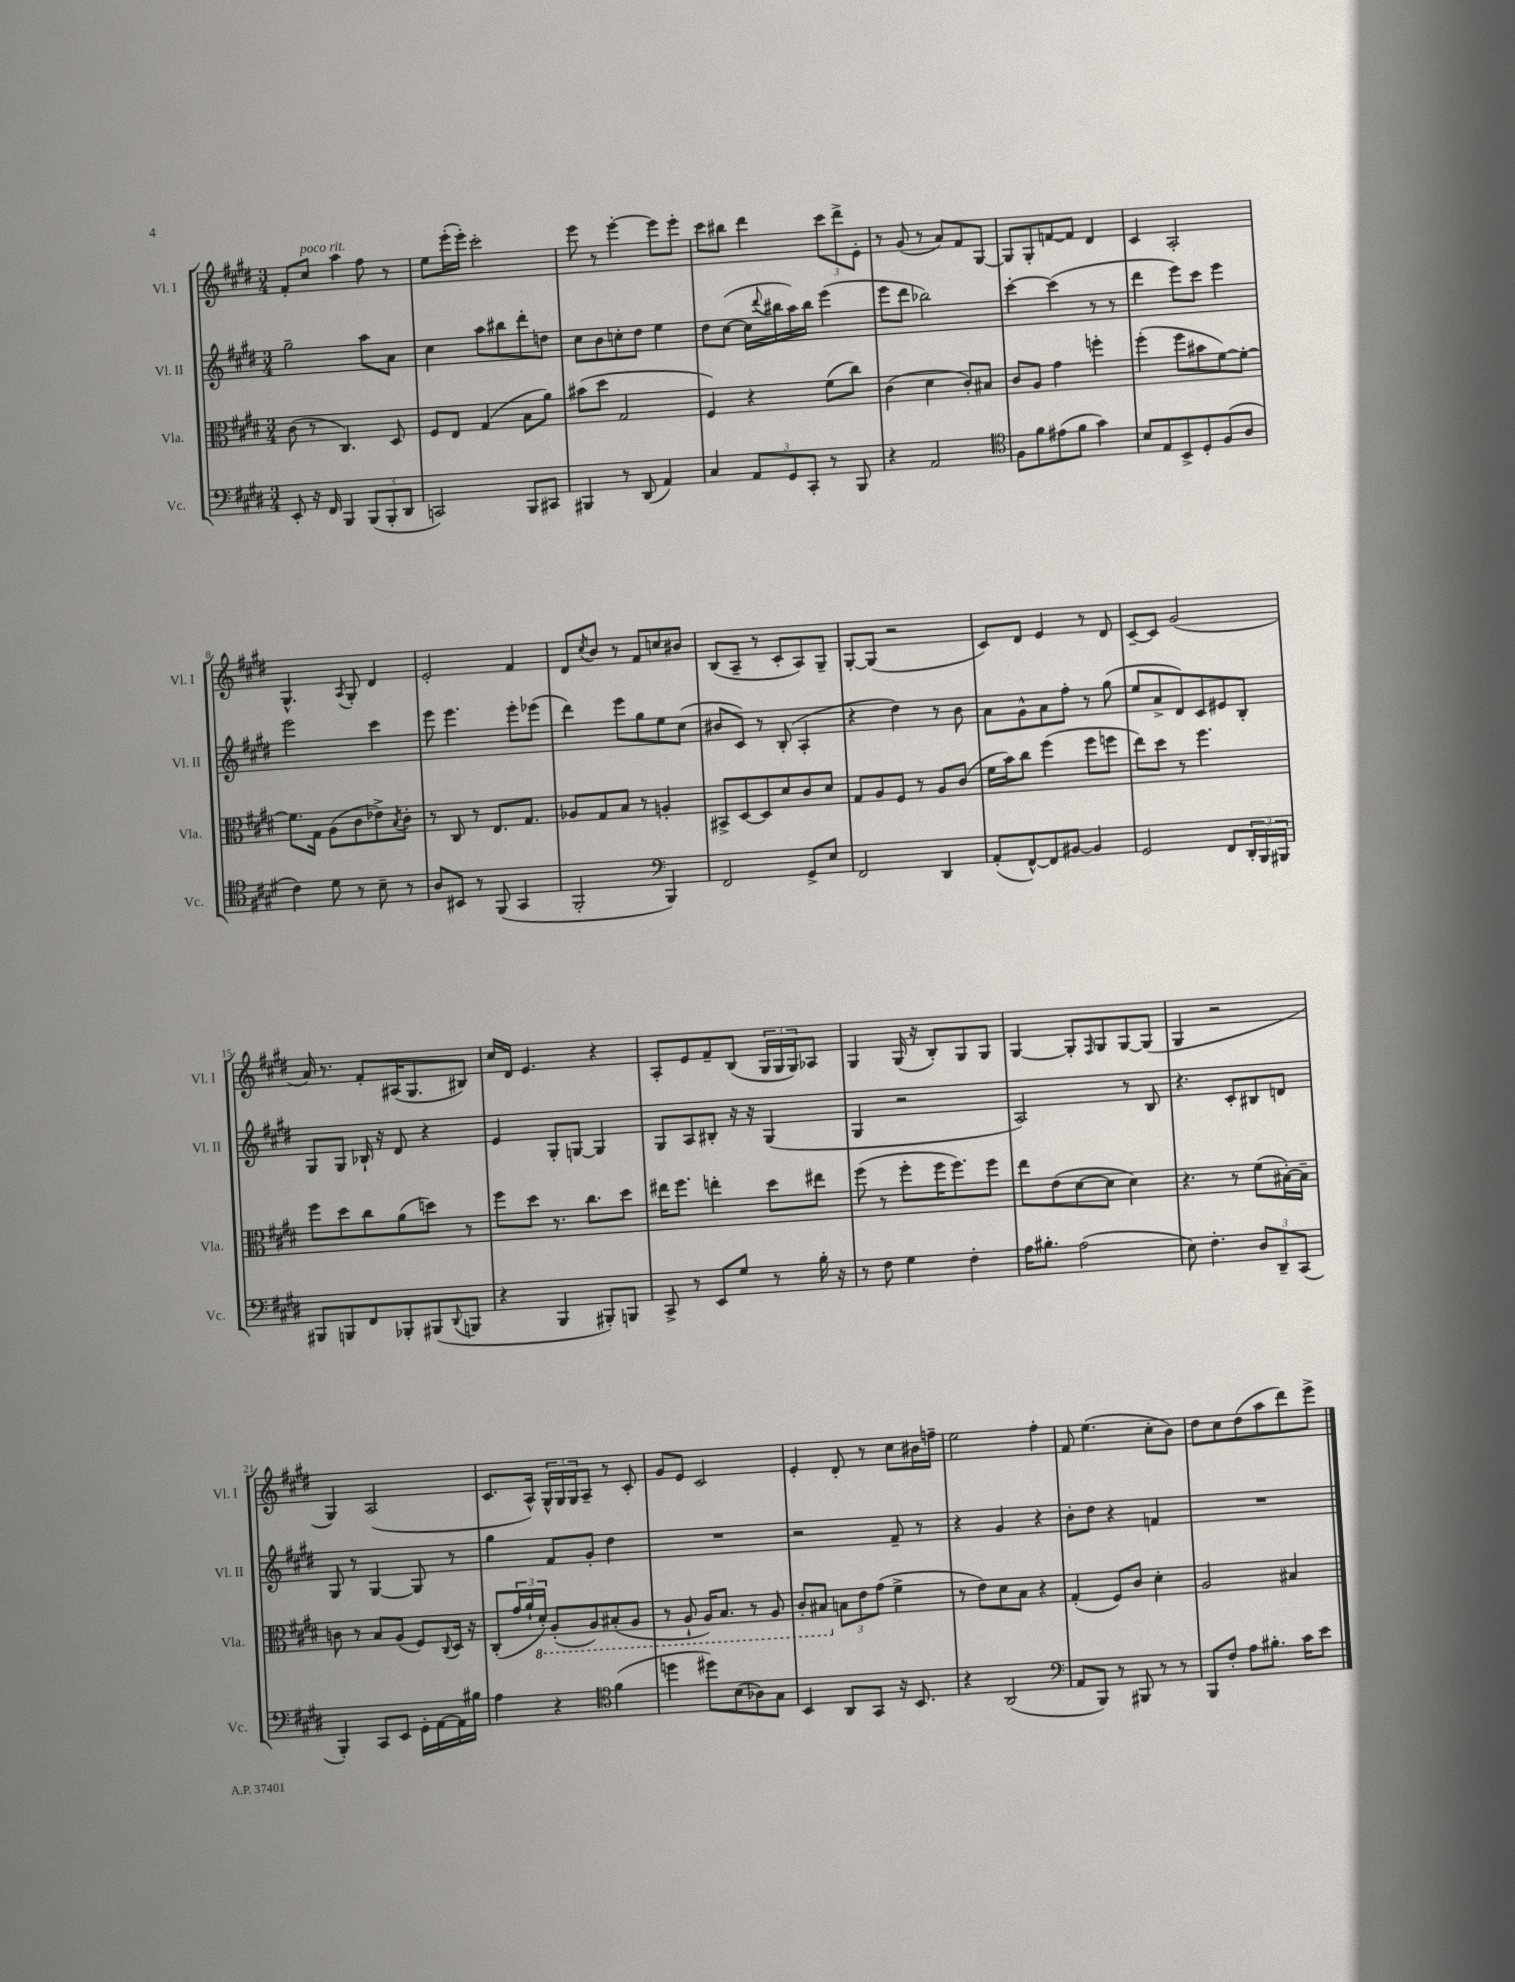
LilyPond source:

<<
\new StaffGroup <<
\new Staff = "s0" \with { instrumentName = "Vl. I" shortInstrumentName = "Vl. I" } {
    \clef treble \key e \major \numericTimeSignature \time 3/4
    fis'8-. cis''8^\markup { \italic "poco rit." } a''4 fis''8 r8 |
    e''8 e'''16-.( e'''16-.) cis'''2-. |
    e'''8 r8 e'''4~-. e'''8 e'''8-. |
    cis'''8 bis''8 dis'''4 \tuplet 3/2 { cis'''8 dis'''8-> e'8-. } |
    r8 gis'8( r8 a'8) fis'8 gis8~ |
    gis8 gis8-. f'8~ f'8 dis'4 |
    cis'4 a2-. |
    gis4.-^ \acciaccatura { a8 } gis8-. dis'4 |
    e'2-. fis'4 |
    dis'8 \acciaccatura { cis''8 } b'8 r8 fis'8 c''8 bis'8 |
    b8( a8-- r8 cis'8-. a8) gis8-- |
    gis8~-. gis8( r2 |
    cis'8) dis'8 e'4 r8 dis'8 |
    cis'8~-- cis'8 gis'2( |
    a'16) r8. fis'8-. ais16( gis8. bis8) |
    cis''16 dis'16 e'4. r4 |
    a8-. e'8 fis'8-- b8( \tuplet 3/2 { gis16 gis16 gis16) } aes8 |
    gis4 gis16( r16 b8-.) gis8 gis8 |
    gis4~ gis8-. \grace { fis16 } gis8 gis8~ gis8( |
    gis4 r2 |
    gis4) a2( |
    cis'8. a16-^) \tuplet 3/2 { gis16-^ gis16 gis16 } a8-- r8 cis'8-. |
    gis'8 e'8 cis'2 |
    e'4-. dis'8-. r8 cis''8 bis'16 f''16-- |
    e''2 fis''4-. |
    fis'8 e''4.( cis''8-. b'8) |
    dis''8 cis''8 dis''8( a''8 dis'''8) e'''8-> \bar "|." |
}
\new Staff = "s1" \with { instrumentName = "Vl. II" shortInstrumentName = "Vl. II" } {
    \clef treble \key e \major \numericTimeSignature \time 3/4
    gis''2-- a''8 a'8 |
    cis''4 a''8 bis''8 dis'''8-. d''8 |
    cis''8 b'8 c''8-. dis''8 e''4 |
    dis''8 cis''8~( cis''16 \appoggiatura { dis'''8 } bis''16 a''16) bis''16 e'''4( |
    e'''8 dis'''8 bes''2) |
    cis'''4~-. cis'''4( r8 r8 |
    dis'''4 e'''8) cis'''8 e'''4 |
    e'''2 cis'''4 |
    e'''8 e'''4. e'''8-. ees'''8( |
    dis'''4) e'''8 gis''8 e''8 cis''8( |
    bis'8 cis'8) r8 b8-.( a4-. |
    r4 dis''4) r8 b'8 |
    a'8 gis'8-^ a'8 fis''8-. r8 gis''8( |
    e''8 a'8-> dis'8) cis'8 eis'8 b8-. |
    gis8 gis8 bes16-! r16 dis'8 r4 |
    e'4 gis8-. g8~ g4 |
    gis8 a8 bis8-. r16 r16 gis4( |
    gis4 r2 |
    a2) r8 b8 |
    r4. cis'8-. bis8 d'8 |
    gis8 r8 gis4~ gis8 r8 |
    gis''4 fis'8 gis'8-. dis''4 |
    R2. |
    r2 fis'8-- r8 |
    r4 gis'4 r4 |
    b'8-. dis''8 r4 f'4 |
    R2. \bar "|." |
}
\new Staff = "s2" \with { instrumentName = "Vla." shortInstrumentName = "Vla." } {
    \clef alto \key e \major \numericTimeSignature \time 3/4
    cis'8( r8 cis4.) dis8 |
    fis8 e8 gis4( b8 a'8) |
    bis'8( dis''8 gis2 |
    fis4) r4 fis'8( cis''8) |
    cis'4( dis'4 cis'8-.) bis8 |
    cis'8 a8 gis'4 f''4-. |
    fis''4-.( fis''8 bis'8 fis'8~) fis'8~-. |
    fis'8. gis16 a8( cis'8 ees'8->) \acciaccatura { b8 } cis'8-. |
    r8 cis8 r8 e8. gis8. |
    aes8 gis8 b8 r8 a4-. |
    bis,8-> dis8~ dis8 dis'8 cis'8 dis'8 |
    gis8 a8 fis8 r8 a8 cis'8( |
    fis'16 b'16) cis''8 fis''4( fis''8 f''8 |
    e''8) dis''8 r8 fis''4. |
    fis''8 dis''8 cis''8 a'8( d''8) r8 |
    fis''8 dis''8 r8. cis''8. dis''8 |
    eis''16 fis''8. e''4-. dis''8 eis''8 |
    fis''8( r8 fis''8-. fis''16 fis''8.) fis''8 |
    e''8 e'8( dis'8~ dis'8 dis'4) |
    r4. r8 fis'8( bis16~-.) bis16-- |
    c'8 r8 b8 a8( fis8) \appoggiatura { cis8 } dis16 r16 |
    cis8-.( \tuplet 3/2 { gis'16 a'16-! \ottava #-1 dis16-.) } a,8-.( a,8) bis,8-.( a,8 |
    r8 a,8-! a,16) b,8. r8 a,8 |
    cis8-. bis,8 \ottava #0 \tuplet 3/2 { b!8 e'8 gis'8( } fis'4-> |
    r8 e'8) dis'8 b8 r4 |
    gis4-.( fis8) cis'8 dis'4-. |
    a2 bis4 \bar "|." |
}
\new Staff = "s3" \with { instrumentName = "Vc." shortInstrumentName = "Vc." } {
    \clef bass \key e \major \numericTimeSignature \time 3/4
    e,8-. r16 fis,16 b,,4 \tuplet 3/2 { b,,8( b,,8-. dis,8 } |
    c,2) b,,8 cis,8 |
    bis,,4 r8 dis,8( a,4) |
    cis4 \tuplet 3/2 { a,8 gis,8 cis,8-. } r8 b,,8 |
    r4 a,2 |
    \clef tenor fis8 fis'8 eis'8( fis'8 gis'4) |
    b8 e8 b,8-> dis8-. fis8( a8 |
    cis'4) dis'8 r8 b8-- r8 |
    a8 bis,8 r8 fis,8( gis,4 |
    fis,2-. \clef bass b,,4) |
    fis,2 gis,8-> e8 |
    fis,2 dis,4 |
    a,8-.( fis,8~-^) fis,8 bis,8~ bis,4 |
    gis,2 fis,8 \tuplet 3/2 { dis,16-. b,,16 bis,,16 } |
    bis,,8 b,,8 fis,8 bes,,8-. bis,,8( \appoggiatura { dis,8 } b,,8 |
    r4 b,,4 bis,,8-.) b,,8 |
    cis,8-> r8 e,8 gis8 r8 b16-. r16 |
    r8 fis8 gis4 fis4-. |
    a16 bis8.-. a2( |
    e8) fis4.-. \tuplet 3/2 { dis8 dis,8-- cis,8( } |
    b,,4-.) cis,8 e,8 gis,16-. a,16~ a,16 bis16 |
    a4 r4 \clef tenor fis'4( |
    d''4 dis''8) b8( aes8) gis8 |
    b,4 a,8 gis,8 r16 b,8. |
    r4 a,2( |
    \clef bass a,8 b,,8) r8 bis,,8 r8 r8 |
    b,,8 fis8-. a8 bis8.-. cis'16 e'8 \bar "|." |
}
>>
>>
